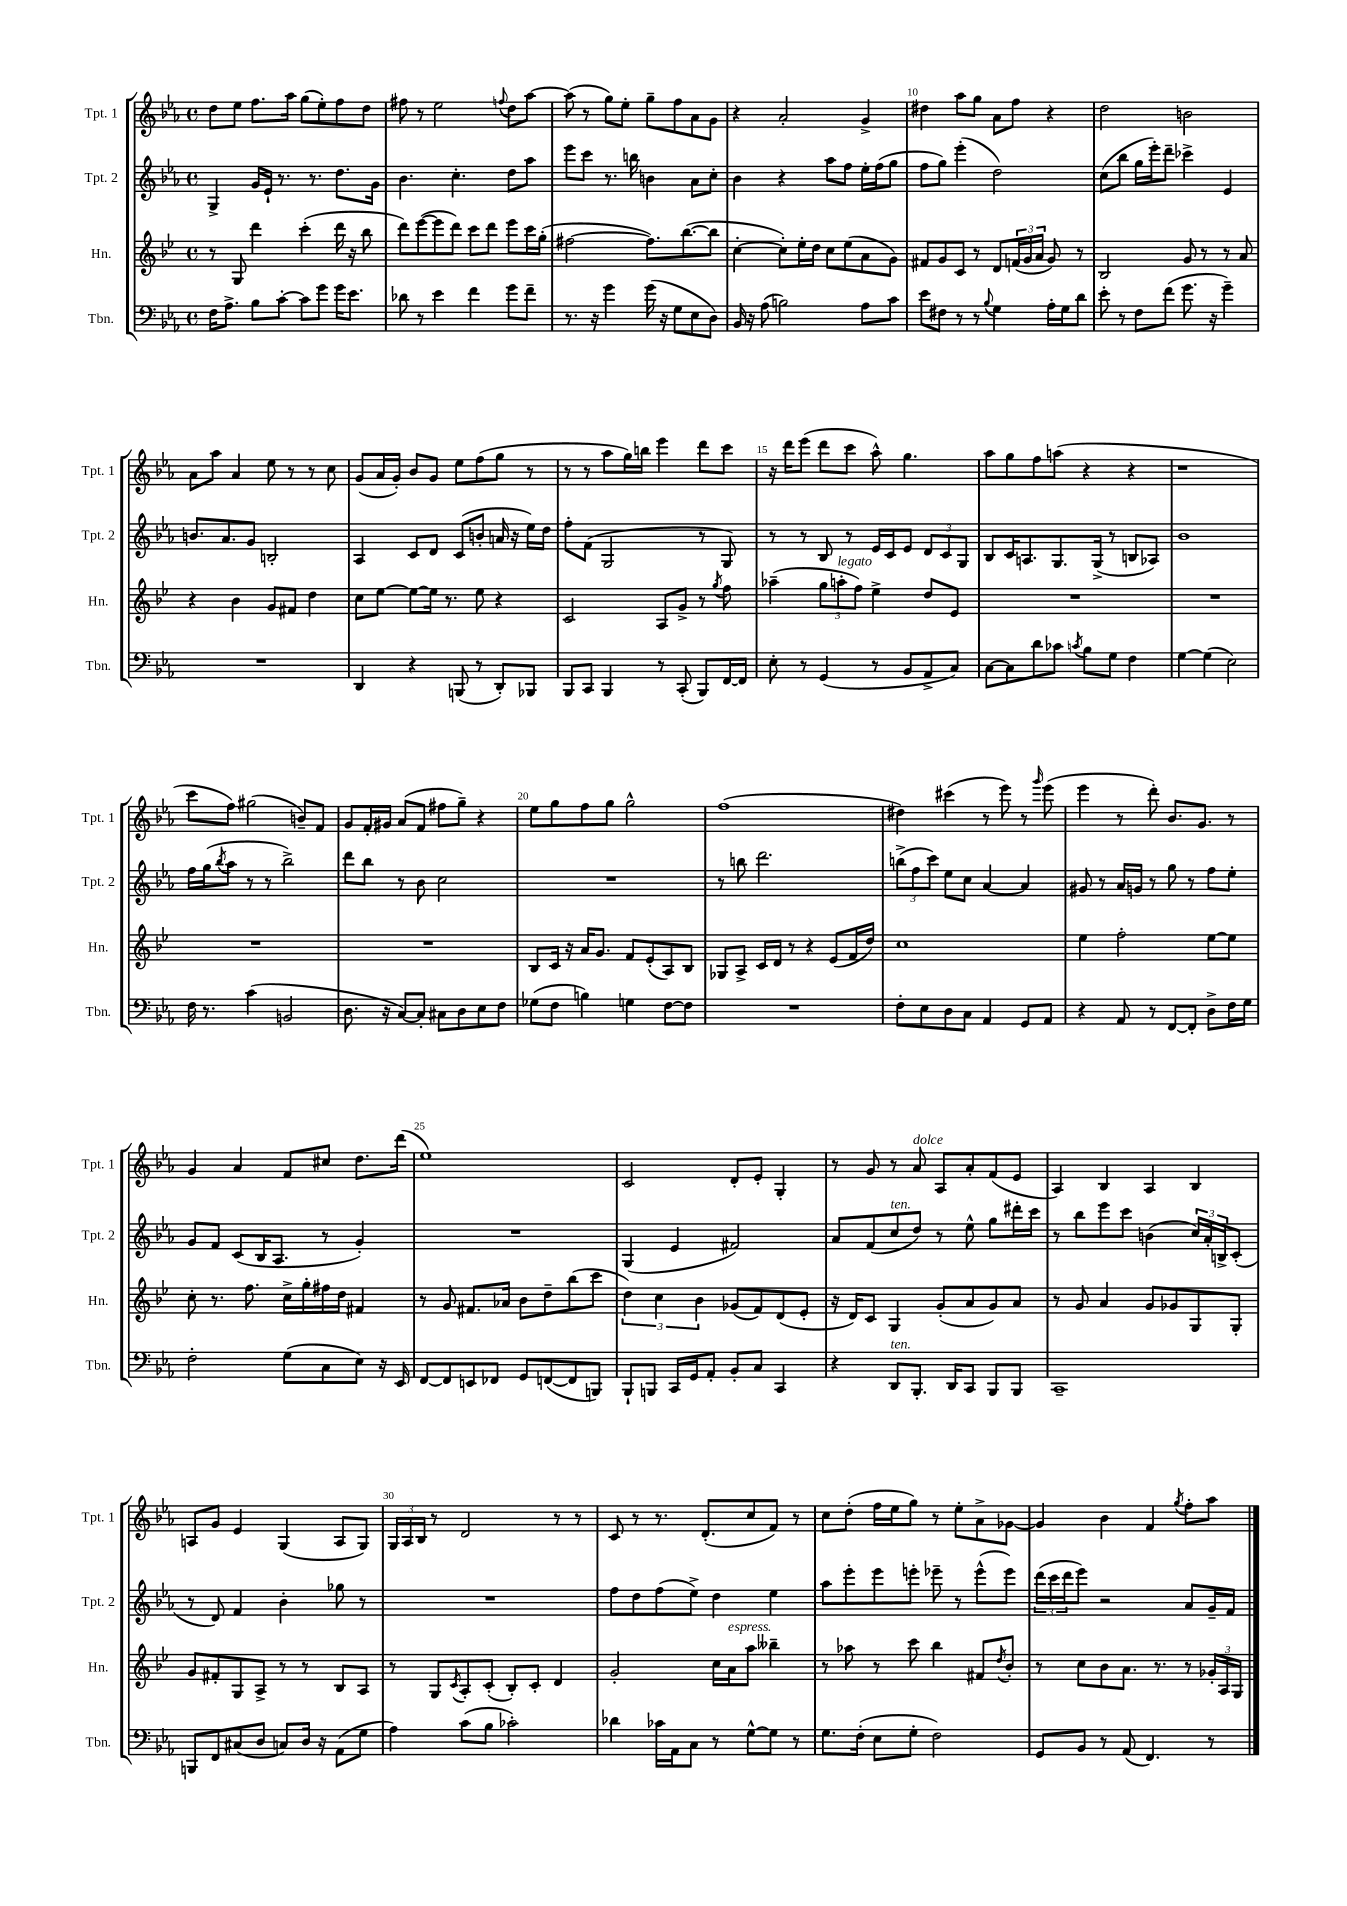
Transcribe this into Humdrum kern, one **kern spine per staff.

**kern	**kern	**kern	**kern
*staff4	*staff3	*staff2	*staff1
*clefF4	*clefG2	*clefG2	*clefG2
*k[b-e-a-]	*k[b-e-]	*k[b-e-a-]	*k[b-e-a-]
*M4/4	*M4/4	*M4/4	*M4/4
*met(c)	*met(c)	*met(c)	*met(c)
16F\LK	8r	4G^/	8dd\L
8.A-^\J	.	.	.
.	8G/	.	8ee-\J
8B-\L	4ddd\	16g/LL	8.ff\L
.	.	16e-`/JJ	.
[8c'\J	.	8.r	.
.	.	.	16aa-\Jk
8c\]L	(4ccc'\	.	(8gg\L
.	.	8.r	.
8g\J	.	.	8ee-'\)
16g\LK	16ddd\	8.dd\L	8ff\
8.e-\J	16r	.	.
.	8bb-\	.	8dd\J
.	.	16g\Jk	.
=	=	=	=
8d-\	8ddd\L)	4.b-\	8ff#\
8r	([8eee-\	.	8r
4e-\	8eee-\]	.	2ee-\
.	8ddd\J)	4.cc'\	.
4f\	8ccc\L	.	.
.	8ddd\J	.	.
.	.	.	8qqff/
8g\L	8eee-\L	8dd\L	8dd\L
8f~\J	16ccc\L	8aa-\J	[8aa-\J
.	(16gg'\JJ	.	.
=	=	=	=
8.r	[2ff#\	8eee-\L	(8aa-\]
.	.	8ccc\J	8r
16r	.	.	.
4g\	.	8.r	8gg\L)
.	.	.	8ee-'\J
.	.	16bb\	.
(16g\	8.ff#\]L)	4b\	8gg~\L
16r	.	.	.
8G\L	.	.	8ff\
.	([8.bb-\	.	.
8E-\	.	8a-\L	8a-\
8D\J)	8bb-\]J	8cc'\J	8g\J
=	=	=	=
16BB-/	[4cc'\	4b-\	4r
16r	.	.	.
(8A-\	.	.	.
2B\)	8cc'\]L)	4r	2a-'/
.	16ee-'\L	.	.
.	16dd\JJ	.	.
.	8cc\L	8aa-\L	.
.	(8ee-\	8ff\J	.
8A-\L	8a\	16ee-'\LL	4g^/
.	.	(16ff\J	.
8c\J	8g\J)	8gg\J	.
=	=	=	=
8e-\L	8f#/L	8ff\L	4dd#\
8F#\J	8g/	8gg\J)	.
8r	8c/J	(4eee-'\	8aa-\L
8r	8r	.	8gg\J
8qqB-/	.	.	.
4G\	8d/L	2dd\)	8a-\L
.	(24f/L	.	8ff\J
.	24g/	.	.
.	24a/JJ	.	.
16A-'\LL	8g/)	.	4r
16G\J	.	.	.
8d\J	8r	.	.
=	=	=	=
8e-'\	2B-/	(8cc\L	2dd\
8r	.	8bb-\J	.
8F\L	.	16gg\LL	.
.	.	16eee-'\J)	.
(8f\J	.	8ddd~\J	.
8.g\	8g/	4ccc-^\	2b\
.	8r	.	.
16r	.	.	.
4g~\)	8r	4e-/	.
.	8a/	.	.
=	=	=	=
1r	4r	8.b/L	8a-\L
.	.	.	8aa-\J
.	.	8.a-/	.
.	4b-\	.	4a-/
.	.	8g/J	.
.	8g/L	2B'/	8ee-\
.	8f#/J	.	8r
.	4dd\	.	8r
.	.	.	8cc\
=	=	=	=
4DD/	8cc\L	4A-/	(8g/L
.	[8ee-\J	.	16a-/L
.	.	.	16g'/JJ)
4r	8ee-\_L	8c/L	8b-/L
.	16ee-\]Jk	8d/J	8g/J
.	8.r	.	.
(8BBB/	.	(8c/L	8ee-\L
8r	8ee-\	8b'/J	(8ff\
8DD'/L)	4r	16a/	8gg\J
.	.	16r	.
8BBB-/J	.	16ee-\LL)	8r
.	.	16dd\JJ	.
=	=	=	=
8BBB-/L	2c/	8ff'\L	8r
8CC/J	.	(8f\J	8r
4BBB-/	.	2G/	8aa-\L
.	.	.	16gg\L)
.	.	.	16bb\JJ
8r	8A/L	.	4eee-\
(8CC'/	8g^/J	.	.
8BBB-/L)	8r	8r	8ddd\L
.	8qgg/	.	.
[16FF/L	8ff\	8G/)	8ccc\J
16FF/]JJ	.	.	.
=	=	=	=
8E-'\	(4aa-~\	8r	16r
.	.	.	16ddd\LK
8r	.	8r	(8eee-\J
(4GG/	12gg\L	8B-/	8ddd\L
.	12aa'\	.	.
.	.	8r	8ccc\J
.	12ff\J)	.	.
8r	4ee-^\	16e-/LL	8aa-^^\)
.	.	16c/J	.
8BB-/L	.	8e-/J	4.gg\
8AA-^/	8dd/L	12d/L	.
.	.	12c/	.
8C/J)	8e-/J	.	.
.	.	12G/J	.
=	=	=	=
[8C\L	1r	8B-/L	8aa-\L
8C\]	.	16c/K	8gg\
.	.	8.A/	.
8d\	.	.	8ff\
8c-\J	.	8.G/	(8aa\J
8qc/	.	.	.
8B-\L	.	.	4r
.	.	(16G^/Jk	.
8G\J	.	8r	.
4F\	.	8B/L	4r
.	.	8A-/J)	.
=	=	=	=
[4G\	1r	1b-	1r
(4G\]	.	.	.
2E-\)	.	.	.
=	=	=	=
16F\	1r	16ff\LL	8ccc\L
8.r	.	(16gg\J	.
.	.	8qbb-/	.
.	.	8aa-\J	8ff\J)
(4c\	.	8r	(2gg#\
.	.	8r	.
2BB/	.	2bb-^\)	.
.	.	.	8b~/L)
.	.	.	8f/J
=	=	=	=
8.D\	1r	8ddd\L	8g/L
.	.	8bb-\J	16f'/L
16r	.	.	16g#/JJ
[8C/L)	.	8r	(8a-/L
8C'/]J	.	8b-\	8f/J
8C#\L	.	2cc\	8ff#\L
8D\	.	.	8gg~\J)
8E-\	.	.	4r
8F\J	.	.	.
=	=	=	=
(8G-\L	8B-/L	1r	8ee-\L
8F\J	16c/Jk	.	8gg\
.	16r	.	.
4B\)	16a/LK	.	8ff\
.	8.g/J	.	.
.	.	.	8gg\J
4G\	8f/L	.	2gg^^\
.	(8e-'/	.	.
[8F\L	8A/)	.	.
8F\]J	8B-/J	.	.
=	=	=	=
1r	8G-/L	8r	(1ff
.	8A^/J	8bb\	.
.	16c/LL	2.ddd\	.
.	16d/JJ	.	.
.	8r	.	.
.	4r	.	.
.	(8e-/L	.	.
.	16f/L	.	.
.	16dd/JJ)	.	.
=	=	=	=
8F'\L	1cc	(12bb^\L	4dd#\)
.	.	12ff\	.
8E-\	.	.	.
.	.	12ccc\J)	.
8D\	.	8ee-\L	(4ccc#\
8C\J	.	8cc\J	.
4AA-/	.	[4a-/	8r
.	.	.	8eee-\)
8GG/L	.	4a-/]	8r
.	.	.	16qqggg/
8AA-/J	.	.	(8eee-\
=	=	=	=
4r	4ee-\	8g#/	4eee-\
.	.	8r	.
8AA-/	2ff'\	16a-/LL	8r
.	.	16g/JJ	.
8r	.	8r	8ddd'\)
[8FF/L	.	8gg\	8.b-/L
8FF'/]J	.	8r	.
.	.	.	8.g/J
8D^\L	[8ee-\L	8ff\L	.
16F\L	8ee-\]J	8ee-'\J	8r
16G\JJ	.	.	.
=	=	=	=
2F'\	8cc'\	8g/L	4g/
.	8.r	8f/J	.
.	.	(8c/L	4a-/
.	8.ff\	.	.
.	.	16B-/K	.
.	.	8.A-/J	.
(8G\L	16cc^\LL	.	8f/L
.	16gg'\	.	.
8C\	16ff#\	8r	8cc#/J
.	16dd\JJ	.	.
8E-\J)	4f#/	4g'/)	8.dd\L
16r	.	.	.
16EE-/	.	.	(16ddd\Jk
=	=	=	=
[8FF/L	8r	1r	1ee-)
8FF/]	8g/	.	.
8EE/	8.f#/L	.	.
8FF-/J	.	.	.
.	16a-/Jk	.	.
8GG/L	8b-\L	.	.
([8FF/	8dd~\	.	.
8FF/]	(8bb-\	.	.
8BBB/J)	8ccc\J	.	.
=	=	=	=
8BBB-`/L	6dd\)	(4G/	2c/
8BBB/J	.	.	.
.	6cc\	.	.
16CC/LL	.	4e-/	.
16GG/J	.	.	.
.	6b-\	.	.
8AA-'/J	.	.	.
8BB-'/L	(8g-/L	2f#/)	8d'/L
8C/J	8f/)	.	8e-'/J
4CC/	(8d/	.	4G'/
.	8e-'/J	.	.
=	=	=	=
4r	16r	8a-/L	8r
.	16d/LK)	.	.
.	8c/J	(8f/	8g/
8DD/L	4G/	8cc/	8r
8.BBB-'/J	.	8dd/J)	8a-/
.	(8g'/L	8r	8A-/L
16DD/LK	.	.	.
8CC/J	8a/	8ee-^^\	8a-'/
8BBB-/L	8g/)	8gg\L	(8f/
8BBB-/J	8a/J	16ddd#'\L	8e-/J
.	.	16ccc\JJ	.
=	=	=	=
1CC~	8r	8r	4A-/)
.	8g/	8bb-\L	.
.	4a/	8eee-\	4B-/
.	.	8ccc\J	.
.	8g/L	(4b\	4A-/
.	8g-/	.	.
.	8G/	24cc/LL)	4B-/
.	.	24a-'/	.
.	.	24B^/J	.
.	8G'/J	(8c'/J	.
=	=	=	=
8BBB/L	8g/L	8r	8A/L
8FF/	8f#'/	8d/)	8g/J
(8C#/	8G/	4f/	4e-/
8D/J	8A^/J	.	.
8C/L)	8r	4b-'\	(4G/
16D/Jk	8r	.	.
16r	.	.	.
(8AA-\L	8B-/L	8gg-\	8A/L
8G\J	8A/J	8r	8G/J)
=	=	=	=
4A-\)	8r	1r	24G/LL
.	.	.	24A-/
.	.	.	24B-/JJ
.	8G/L	.	8r
.	8qc/	.	.
(8c\L	8A'/	.	2d/
8B-\J	(8c'/J	.	.
2c-'\)	8B-'/L)	.	.
.	8c'/J	.	.
.	4d/	.	8r
.	.	.	8r
=	=	=	=
4d-\	2g'/	8ff\L	8c/
.	.	8dd\	8r
16c-\LL	.	(8ff\	8.r
16AA-\J	.	.	.
8C\J	.	8ee-^\J)	.
.	.	.	(8.d'/L
8r	16cc\LL	4dd\	.
.	16a\J	.	.
[8G^^\L	8aa\J	.	8cc/
8G\]J	4bb--~\	4ee-\	8f/J)
8r	.	.	8r
=	=	=	=
8.G\L	8r	8aa-\L	8cc\L
.	8aa-\	8eee-'\	(8dd'\J
(16F'\Jk	.	.	.
8E-\L	8r	8eee-\	16ff\LL
.	.	.	16ee-\J
8G'\J	8ccc\	8eee'\J	8gg\J)
2F\)	4bb-\	8eee-~\	8r
.	.	8r	8ee-'\L
.	8f#/L	(8eee-^^\L	8a-^\
.	8qdd/	.	.
.	8b-'/J	8eee-\J)	[8g-\J
=	=	=	=
8GG/L	8r	(24ddd\LL	4g-/]
.	.	24ccc\	.
.	.	24ddd\J	.
8BB-/J	8cc\L	8eee-\J)	.
8r	8b-\	2r	4b-\
(8AA-/	8.a\J	.	.
4.FF/)	.	.	4f/
.	8.r	.	.
.	.	.	8qgg/
.	8r	8a-/L	8ff'\L
8r	24g-'/LL	16g~/L	8aa-\J
.	24A/	.	.
.	.	16f/JJ	.
.	24G/JJ	.	.
==	==	==	==
*-	*-	*-	*-
